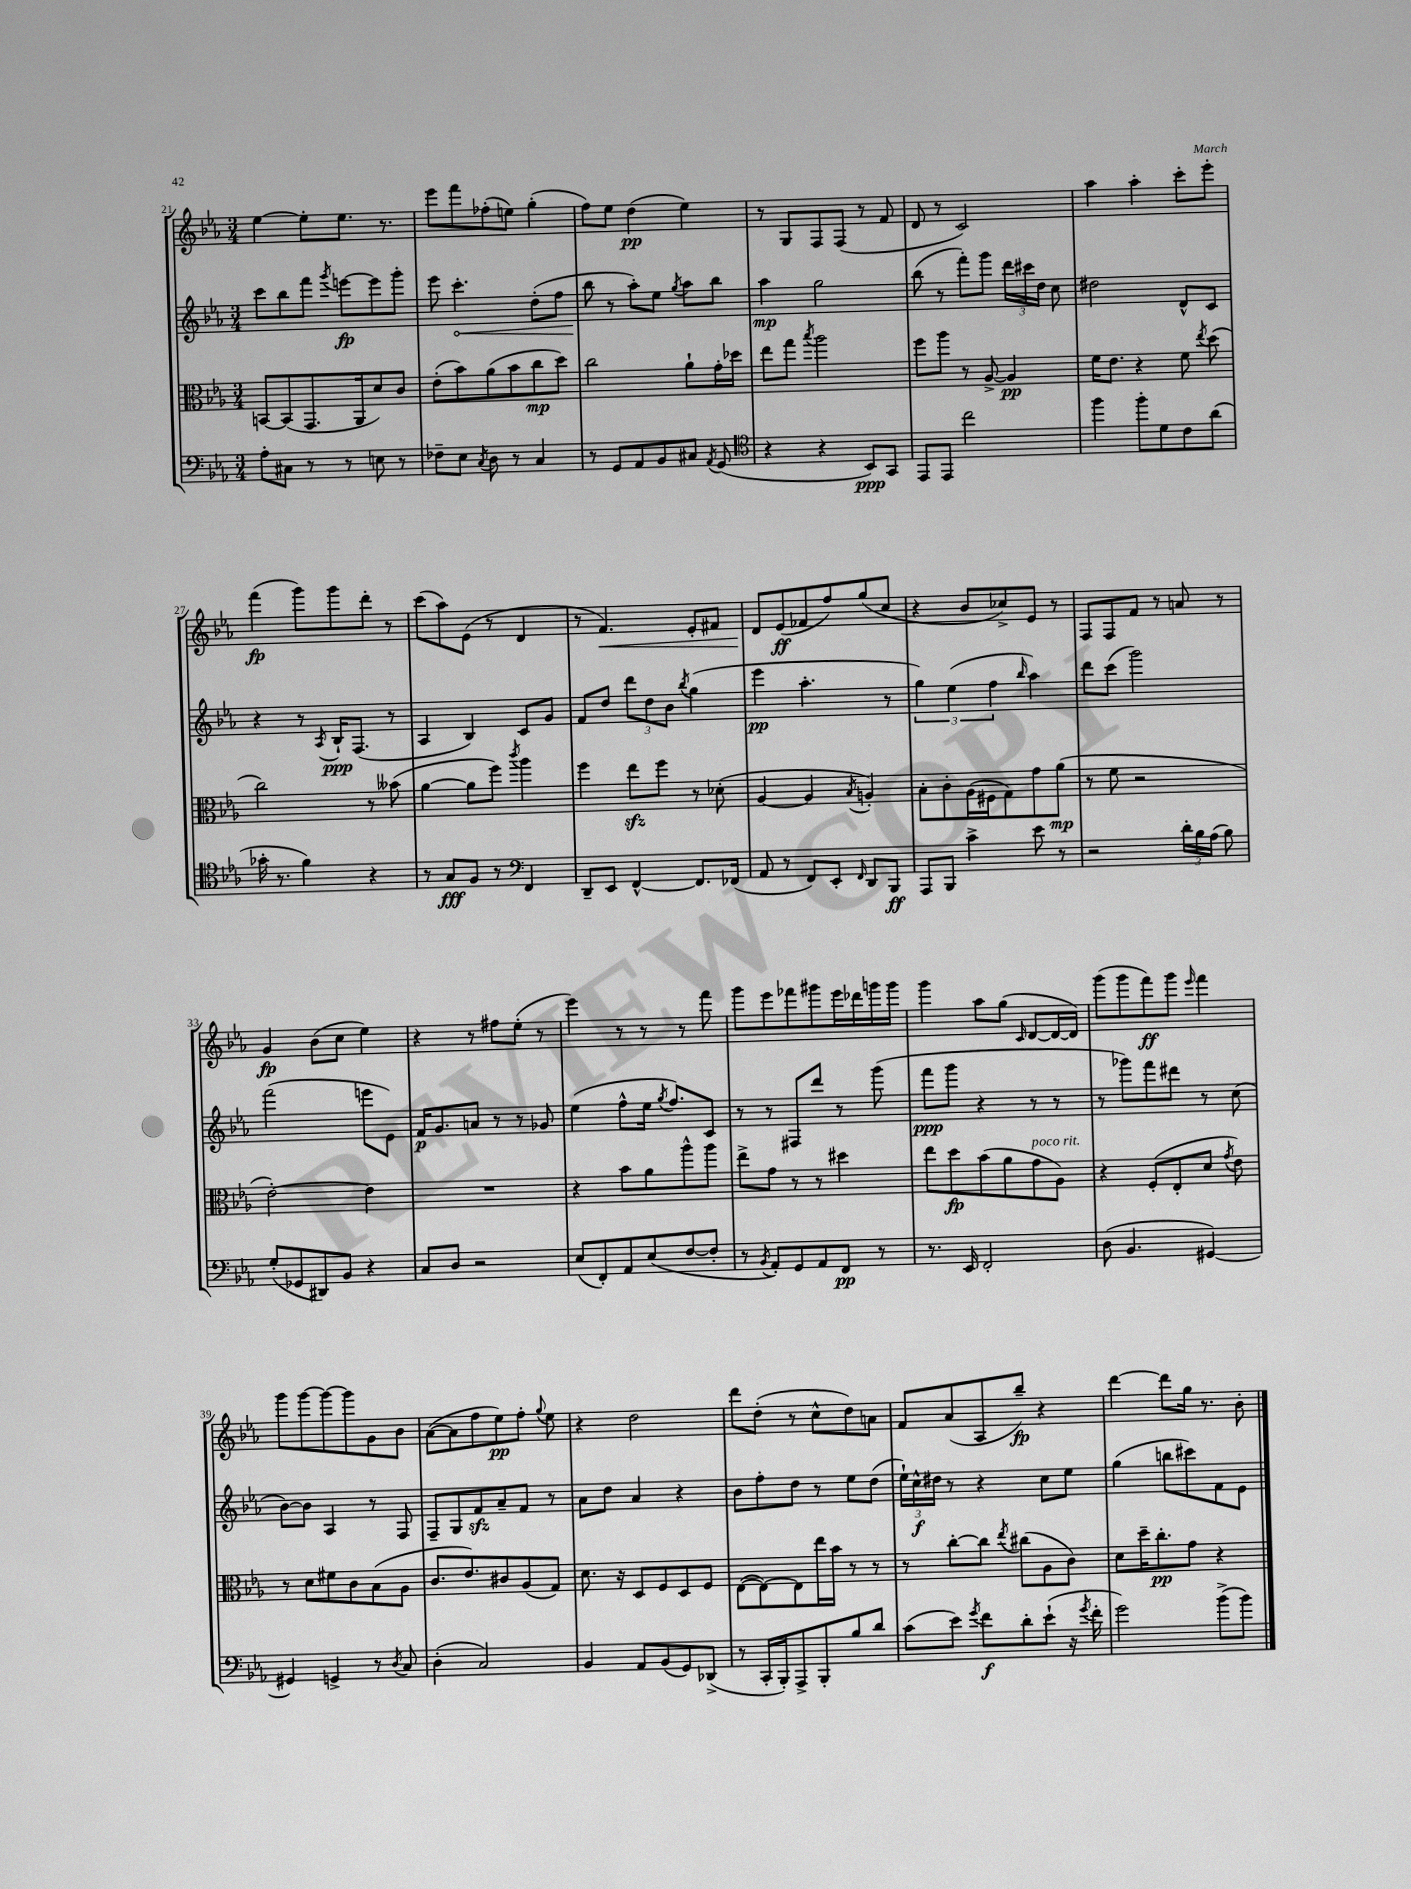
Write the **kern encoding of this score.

**kern	**kern	**kern	**kern
*staff4	*staff3	*staff2	*staff1
*clefF4	*clefC3	*clefG2	*clefG2
*k[b-e-a-]	*k[b-e-a-]	*k[b-e-a-]	*k[b-e-a-]
*M3/4	*M3/4	*M3/4	*M3/4
8A-'	[8BB	8ccc	[4ee-
8C#	(8BB]	8bb-	.
8r	8.GG	8fff	8ee-']
.	.	8qggg	.
8r	.	[8eee	8.ee-
.	16AA-	.	.
8E	8d)	8eee]	.
.	.	.	8.r
8r	8c	8ggg'	.
=	=	=	=
8F-~	(8e-'	8eee-	8eee-
8E-	8b-)	4.ccc'	8fff
8qC	.	.	.
8D	(8a-	.	(8ff-'
8r	8b-	.	8ee)
4C	8cc	(8dd'	(4gg'
.	8dd)	8ff	.
=	=	=	=
8r	2cc	8bb-	8ff)
8GG	.	8r	8ee-
8AA-	.	8aa-')	(4dd
8BB-	.	8ee-	.
.	.	8qgg	.
8C#	8a-`	8aa-	4ee-)
8qAA-	.	.	.
(8GG	16g'	8bb-	.
.	16dd-	.	.
=	=	=	=
*clefC4	*	*	*
4r	8ee-	4aa-	8r
.	8gg	.	8G
.	8qbb-	.	.
4r	2aa-	2gg	8F
.	.	.	(8F
8BB-)	.	.	8r
8GG	.	.	8f
=	=	=	=
8EE-	8ff	(8bb-	8d
8EE-	8aa-	8r	8r
2cc	8r	8fff')	2c)
.	[8A-^	8ggg	.
.	4A-]	24ddd	.
.	.	24ccc#	.
.	.	24dd	.
.	.	8cc	.
=	=	=	=
4ff	16f	2dd#	4aa-
.	8.e-	.	.
8ff'	4r	.	4aa-'
8d	.	.	.
8c	8f	8d^^	8ccc'
.	8qee-	.	.
(8a-	(8dd	8c	8eee-'
=	=	=	=
16g-'	2cc)	4r	(4fff
8.r	.	.	.
4f)	.	8r	8ggg)
.	.	8qA-	.
.	.	16B-`	8ggg
.	.	(8.F	.
4r	8r	.	8ddd'
.	(8b--	8r	8r
=	=	=	=
8r	[4a-	4A-	(8ccc
8G	.	.	8aa-)
8F	8a-]	4B-)	(8e-
8r	8ff)	.	8r
*clefF4	*	*	*
.	8qccc	.	.
4FF	4aa-	8c	4d
.	.	8g	.
=	=	=	=
8DD~	4ff	8f	8r
8EE-	.	8dd	4.f)
[4FF^^	8ee-	12ddd	.
.	.	12dd	.
.	8ff	.	.
.	.	12b-	.
.	.	8qbb-	.
8.FF]	8r	(4gg	8e-'
.	(8d-'	.	8f#
(16FF-	.	.	.
=	=	=	=
8AA-	[4A-	4eee-	8d
8r	.	.	(8e-
8FF)	4A-]	4.aa-'	8f-
8EE-'	.	.	8ff)
16qqFF	8qB-	.	.
8DD	4A')	.	(8gg
8BBB-	.	8r	8cc
=	=	=	=
8AAA-	8B-'	6gg)	4r
8BBB-	8c'	.	.
.	.	(6ee-	.
4c^	(16A-	.	8b-
.	16F#	.	.
.	.	6ff	.
.	8G)	.	8cc-^)
.	.	16qqbb-	.
8e-	8g	4aa-)	8e-
8r	(8a-	.	8r
=	=	=	=
2r	8r	8ddd	8F
.	8f	(8ccc	8F
.	2r	2ggg)	8f
.	.	.	8r
24d'	.	.	8a
24B-	.	.	.
(24A-	.	.	.
8B-)	.	.	8r
=	=	=	=
(8G'	[2e-')	(2fff	4g
8GG-	.	.	.
8DD#)	.	.	(8b-
8BB-	.	.	8cc
4r	4e-]	8eee	4ee-)
.	.	8e-)	.
=	=	=	=
8C	2.r	16f	4r
.	.	8.g	.
8D	.	.	.
2r	.	8a	8r
.	.	8r	8ff#
.	.	8r	(8ee-'
.	.	8g-	8r
=	=	=	=
(8E-	4r	(4ee-	4eee-)
8FF')	.	.	.
8AA-	8b-	8ff^^	8r
(8E-	8a-	16ee-	8r
.	.	8qgg	.
.	.	8.ff)	.
[8F	8aa-^^	.	8r
8F']	8aa-	8c	8fff
=	=	=	=
8r	8ee-^	8r	8ggg
8qBB-	.	.	.
8AA-')	8g	8r	8eee-
8GG	8r	8F#	8fff-
8AA-	8r	8ddd	8ggg#
8FF	4dd#	8r	16eee-
.	.	.	16ddd-
8r	.	(8ggg	16ggg
.	.	.	16ggg
=	=	=	=
8.r	8ee-	8fff	4ggg
.	8dd	8ggg	.
16EE-	.	.	.
2FF'	(8b-	4r	8aa-
.	8a-	.	(8gg
.	.	.	16qqc
.	8g	8r	[8d
.	8A-)	8r	16d_
.	.	.	16d])
=	=	=	=
(8D	4r	8r	(8ggg
4.BB-	.	8ggg-)	8ggg
.	(8F'	8fff	8fff)
.	8E-'	8ddd#	8ggg
.	.	.	16qqeee-
[4GG#)	8d	8r	4fff
.	8qg	.	.
.	8e-)	(8cc	.
=	=	=	=
4GG#]	8r	[8b-)	8ggg
.	8d	8b-]	[8ggg
4GG^	8f#	4A-	8ggg_
.	8c	.	8ggg]
8r	(8B-	8r	8g
8qD	.	.	.
8C	8A-	8F	8b-
=	=	=	=
(4D'	8.c	8F~	([8a-
.	.	8G	8a-]
.	8.e-)	.	.
2C)	.	8f	8ff
.	8c#	8a-~	8ee-)
.	(8A-	8f	8ff'
.	.	.	8qqgg
.	8G)	8r	8ee-
=	=	=	=
4BB-	8.d	8a-	4r
.	.	8dd	.
.	16r	.	.
8AA-	8D	4a-	2dd
(8BB-	8F	.	.
8GG)	8D	4r	.
(8DD-^	8F	.	.
=	=	=	=
8r	([8E-	8b-	8ddd
16CC'	8E-_)	8ff'	(8dd'
16BBB-')	.	.	.
8AAA-^	8E-]	8dd	8r
8BBB-'	16ee-	8r	8cc^^
.	16b-	.	.
8B-	8r	8ee-	8dd)
8d	8r	(8dd	8a
=	=	=	=
(8c	8r	24ee-`)	8f
.	.	24cc^^	.
.	.	24dd#	.
8e-)	[8cc'	8r	(8a-
8qg	.	.	.
8f	8cc]	4r	8A-
.	8qee-	.	.
8d'	(8cc#	.	8bb-~)
(8e-`	8A-	8cc	4r
16r	8c)	8ee-	.
8qg	.	.	.
16f'	.	.	.
=	=	=	=
2g)	8d	(4gg	[4ddd
.	16dd~	.	.
.	8.cc'	.	.
.	.	8bb	8ddd]
.	8g	8ccc#)	16gg
.	.	.	8.r
(8b-^	4r	8f	.
8b-)	.	8e-	8b-'
==	==	==	==
*-	*-	*-	*-
